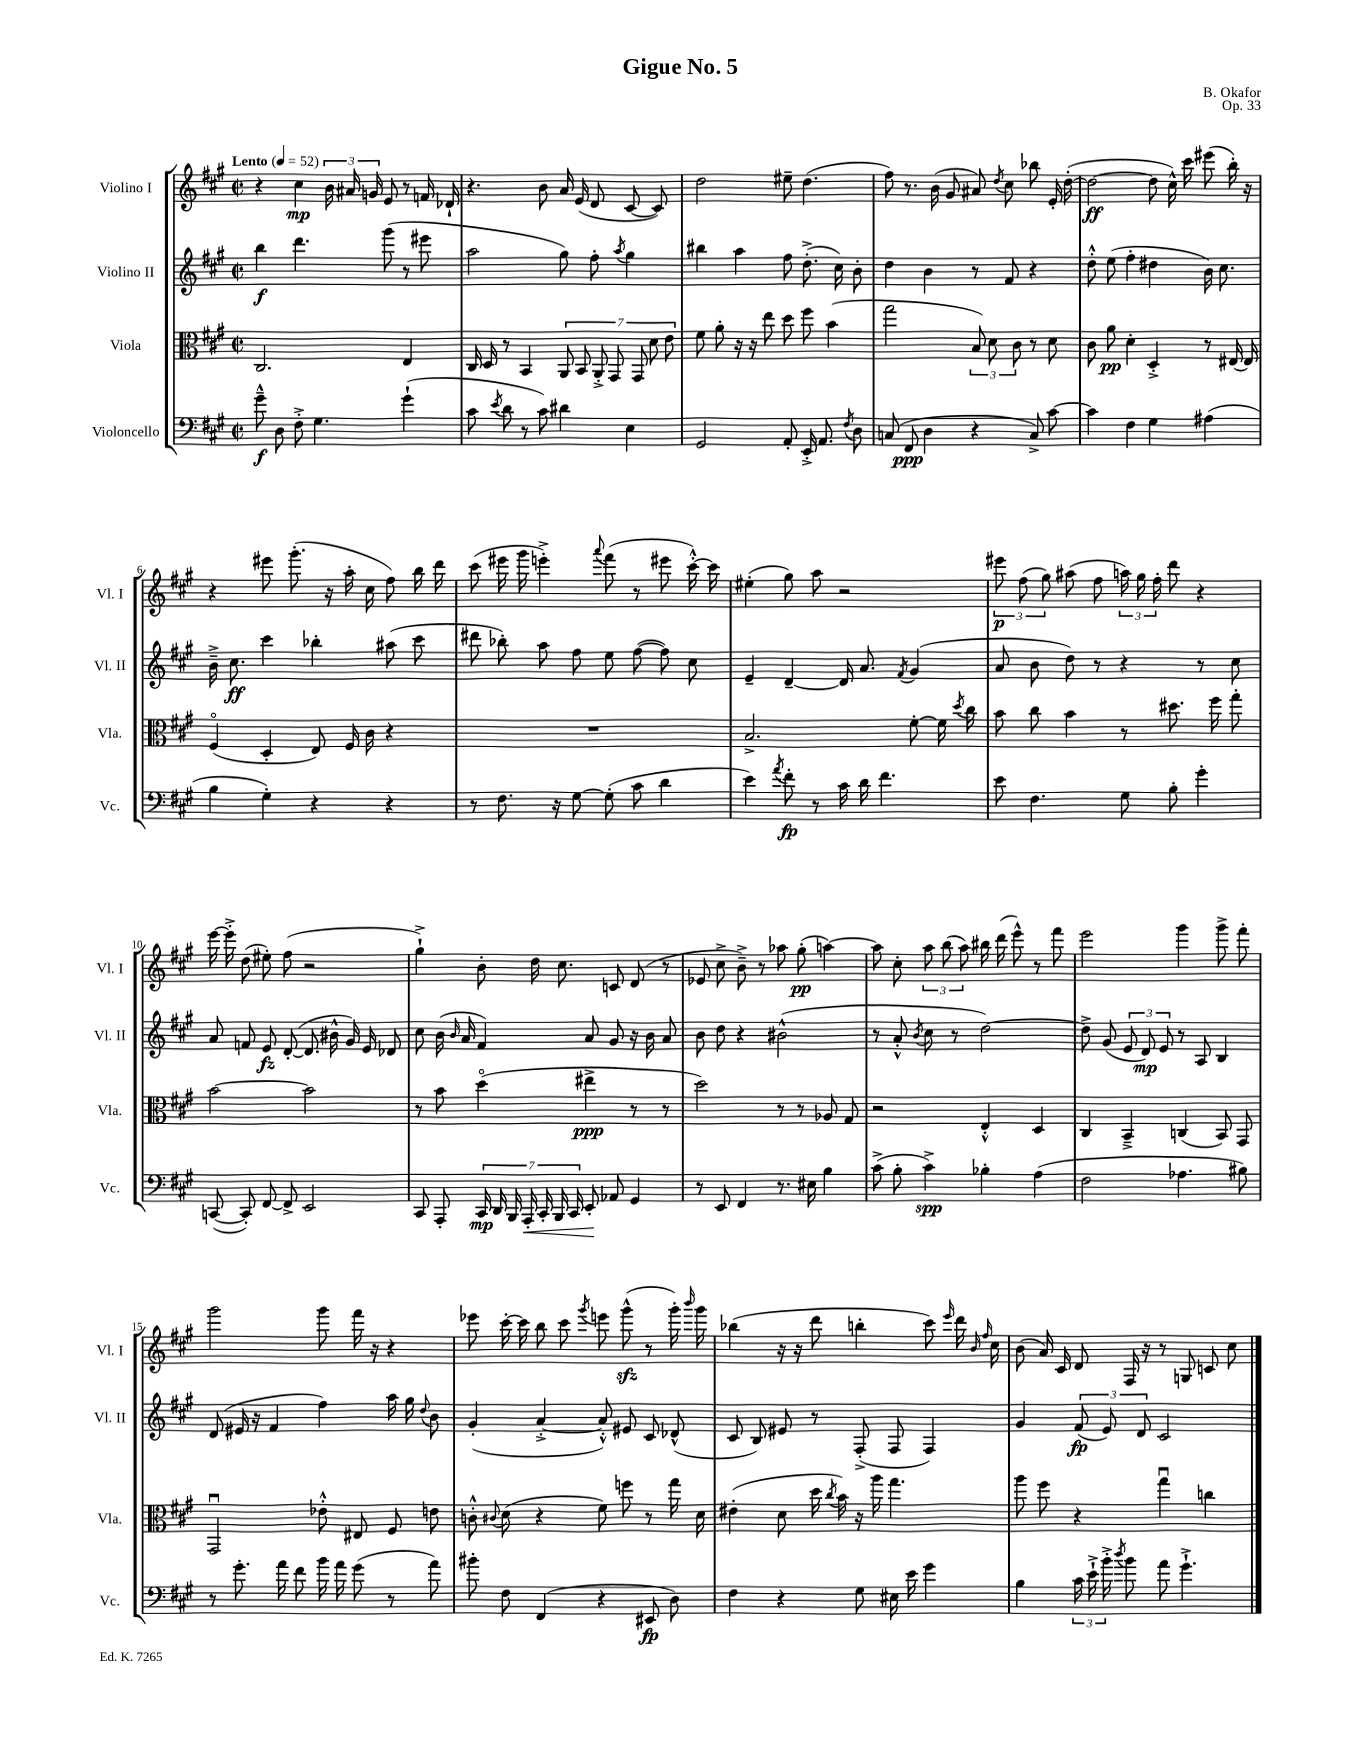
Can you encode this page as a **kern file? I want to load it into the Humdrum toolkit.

**kern	**kern	**kern	**kern
*staff4	*staff3	*staff2	*staff1
*clefF4	*clefC3	*clefG2	*clefG2
*k[f#c#g#]	*k[f#c#g#]	*k[f#c#g#]	*k[f#c#g#]
*M2/2	*M2/2	*M2/2	*M2/2
*met(c|)	*met(c|)	*met(c|)	*met(c|)
*MM52	*MM52	*MM52	*MM52
8g#~^^	2.C#	4bb	4r
8D	.	.	.
8F#'^	.	4.ddd	4cc#
4.G#	.	.	.
.	.	.	24b
.	.	.	24a#
.	.	.	24g
.	.	(8ggg#	8e
(4g#`	4E	8r	8r
.	.	8eee#	16f
.	.	.	16d-`
=	=	=	=
8c#	16C#	2aa	4.r
.	16D	.	.
8qe	.	.	.
8d	8r	.	.
8r	4BB	.	.
8c#)	.	.	8b
4d#	14AA	8gg#)	16a
.	.	.	(16e
.	14BB	.	.
.	.	8ff#'	8d
.	14AA'^	.	.
.	14GG#	.	.
.	.	8qaa	.
4E	.	4gg#	[8c#
.	14GG#	.	.
.	14d	.	.
.	.	.	8c#])
.	14e	.	.
=	=	=	=
2GG#	8f#	4bb#	2dd
.	8a'	.	.
.	16r	4aa	.
.	16r	.	.
.	8ee	.	.
8AA'	8dd	8ff#	8ee#~
16EE'^	8ff#	(8.dd'^	(4.dd
8.AA	.	.	.
.	(4b	.	.
.	.	16cc#)	.
8qF#	.	.	.
8D	.	8b'	.
=	=	=	=
(8C	2gg#	4dd	8ff#)
8FF#	.	.	8.r
4D	.	4b	.
.	.	.	(16b
.	.	.	8g#
4r	12B)	8r	8a#)
.	12d	.	.
.	.	.	8qdd
.	.	8f#	8cc#
.	12c#	.	.
8C^)	8r	4r	8bb-
[8c#	8d	.	16e'
.	.	.	([16dd'
=	=	=	=
4c#]	8c#	8dd'^^	2dd_
.	8a	(8ee	.
4F#	4d'	4ff#'	.
4G#	4D'^	4dd#	8dd]
.	.	.	16cc#^^)
.	.	.	16ccc#
(4A#	8r	16b)	(8eee#
.	.	8.cc#	.
.	[16E#	.	16bb')
.	16E#]	.	16r
=	=	=	=
4B	(4F#o	16b~^	4r
.	.	8.cc#	.
4G#')	4D'	4ccc#	8eee#
.	.	.	(8.ggg#'
4r	8E)	4bb-'	.
.	.	.	16r
.	16F#	.	16aa'
.	16c#	.	16cc#
4r	4r	(8aa#	8ff#)
.	.	8ccc#	16bb
.	.	.	16ddd
=	=	=	=
8r	1r	8ddd#	(8ccc#
8.F#	.	8bb-')	16eee#
.	.	.	16ggg#
.	.	8aa	4eee'^)
16r	.	.	.
[8G#	.	8ff#	.
.	.	.	8qqaaa
(8G#']	.	8ee	(8fff#
8c#	.	([8ff#	8r
4d	.	8ff#])	8eee#
.	.	8cc#	[16ccc#'^^)
.	.	.	16ccc#]
=	=	=	=
4e)	2.B^	4e~	(4ee#'
8qa	.	.	.
8f#'	.	[4d~	8gg#)
8r	.	.	8aa
16c#	.	16d]	2r
16d	.	8.a	.
4.f#	.	.	.
.	.	8qf#	.
.	[8f#'	(4g#	.
.	16f#]	.	.
.	8qdd	.	.
.	16cc#	.	.
=	=	=	=
8e	8b	8a	12eee#
.	.	.	(12ff#
4.F#	8cc#	8b	.
.	.	.	12gg#)
.	4b	8dd)	(8aa#
.	.	8r	8ff#
8G#	8r	4r	24aa)
.	.	.	24gg#
.	.	.	24ff#'
8B'	8.dd#	.	8ddd
4g#'	.	8r	4r
.	16ff#	.	.
.	8gg#'	8cc#	.
=	=	=	=
([8CC	[2b	8a	[16eee
.	.	.	16eee'^]
8CC'])	.	8f	(8dd
[8FF#	.	8e	8ee#')
8FF#^]	.	([8d'	(8ff#
2EE	2b]	8.d]	2r
.	.	16b#^^	.
.	.	16g#)	.
.	.	16e	.
.	.	8d-	.
=	=	=	=
8CC#	8r	8cc#	4gg#`^)
8AAA'	8b	(16b	.
.	.	16qqb	.
.	.	16a	.
28CC#	(4ddo	4f#)	8b'
28DD	.	.	.
28BBB	.	.	.
28AAA'	.	.	.
.	.	.	16dd
28CC#'	.	.	.
28BBB	.	.	.
.	.	.	8.cc#
28CC#	.	.	.
8EE'	4ee#^	8a	.
8AA-	.	8g#	8c
4GG#	8r	16r	(8d
.	.	16b	.
.	8r	8a	8r
=	=	=	=
8r	2dd)	8b	8e-
8EE	.	8dd	8cc#^
4FF#	.	4r	8b~^)
.	.	.	8r
8.r	8r	(2b#^^	8aa-
.	8r	.	(8gg#'
16E#	.	.	.
4B	8A-	.	[4aa)
.	8G#	.	.
=	=	=	=
(8c#^	2r	8r	8aa]
8B'	.	8a'^^	8cc#'
.	.	8qb	.
4c#^)	.	8cc#	12aa
.	.	.	(12bb
.	.	8r	.
.	.	.	12aa)
4B-'	4E'^^	[2dd)	16bb#
.	.	.	(16ddd
.	.	.	8eee^^)
(4A	4D	.	8r
.	.	.	8fff#
=	=	=	=
2F#	4C#	8dd^]	2eee
.	.	(8g#	.
.	4BB~^	12e	.
.	.	12d)	.
.	.	12e	.
4.A-	(4C	8r	4ggg#
.	.	8A	.
.	8BB)	4B	8ggg#^
8B#)	8GG#	.	8fff#'
=	=	=	=
8r	2GG#u	(8d	2ggg#
8.g#'	.	16e#	.
.	.	16r	.
.	.	4f#	.
16a	.	.	.
8f#	.	.	.
16b	8e-'^^	4ff#)	8ggg#
16a	.	.	.
(8g#	8E#	.	16fff#
.	.	.	16r
8r	8F#	16aa	4r
.	.	16gg#	.
.	.	8qqdd	.
8a)	8e	8b	.
=	=	=	=
8b#'	8c'^^	(4g#'	8eee-
.	8qqc#	.	.
8F#	(8d	.	[16ccc#'
.	.	.	16ccc#]
(4FF#	4r	[4a'^	8bb
.	.	.	8ccc#
.	.	.	8qggg#
4r	8f#)	8a'^^])	8eee
.	8ff	8e#	(8ggg#^^
8EE#	8r	8c#	8r
8D)	16gg#	(8d-^^	16ggg#')
.	.	.	16qqbbb
.	16d	.	16ggg#
=	=	=	=
4F#	(4e#'	8c#	(4bb-
.	.	8B)	.
4r	8d	8e#	16r
.	.	.	16r
.	16dd	8r	8ddd
.	8qcc#	.	.
.	16b)	.	.
8G#	16r	(8F#'^	4bb'
.	16aa	.	.
16E#	4.gg#	8F#	.
16e	.	.	.
4g#	.	4F#)	8ccc#)
.	.	.	16qqeee
.	.	.	16ddd
.	.	.	16qqb
.	.	.	16qqff#
.	.	.	16cc#
=	=	=	=
4B	8aa	4g#	(8b
.	8ff#	.	16a)
.	.	.	16c#
24c#	4r	(12f#	8d
24e`^	.	.	.
24b'^	.	12e)	.
8qdd	.	.	.
8b	.	.	16F#
.	.	12d	.
.	.	.	16r
8a	4gg#u	2c#	8r
4.g#`^	.	.	8G
.	4cc	.	8c
.	.	.	8cc#
==	==	==	==
*-	*-	*-	*-
